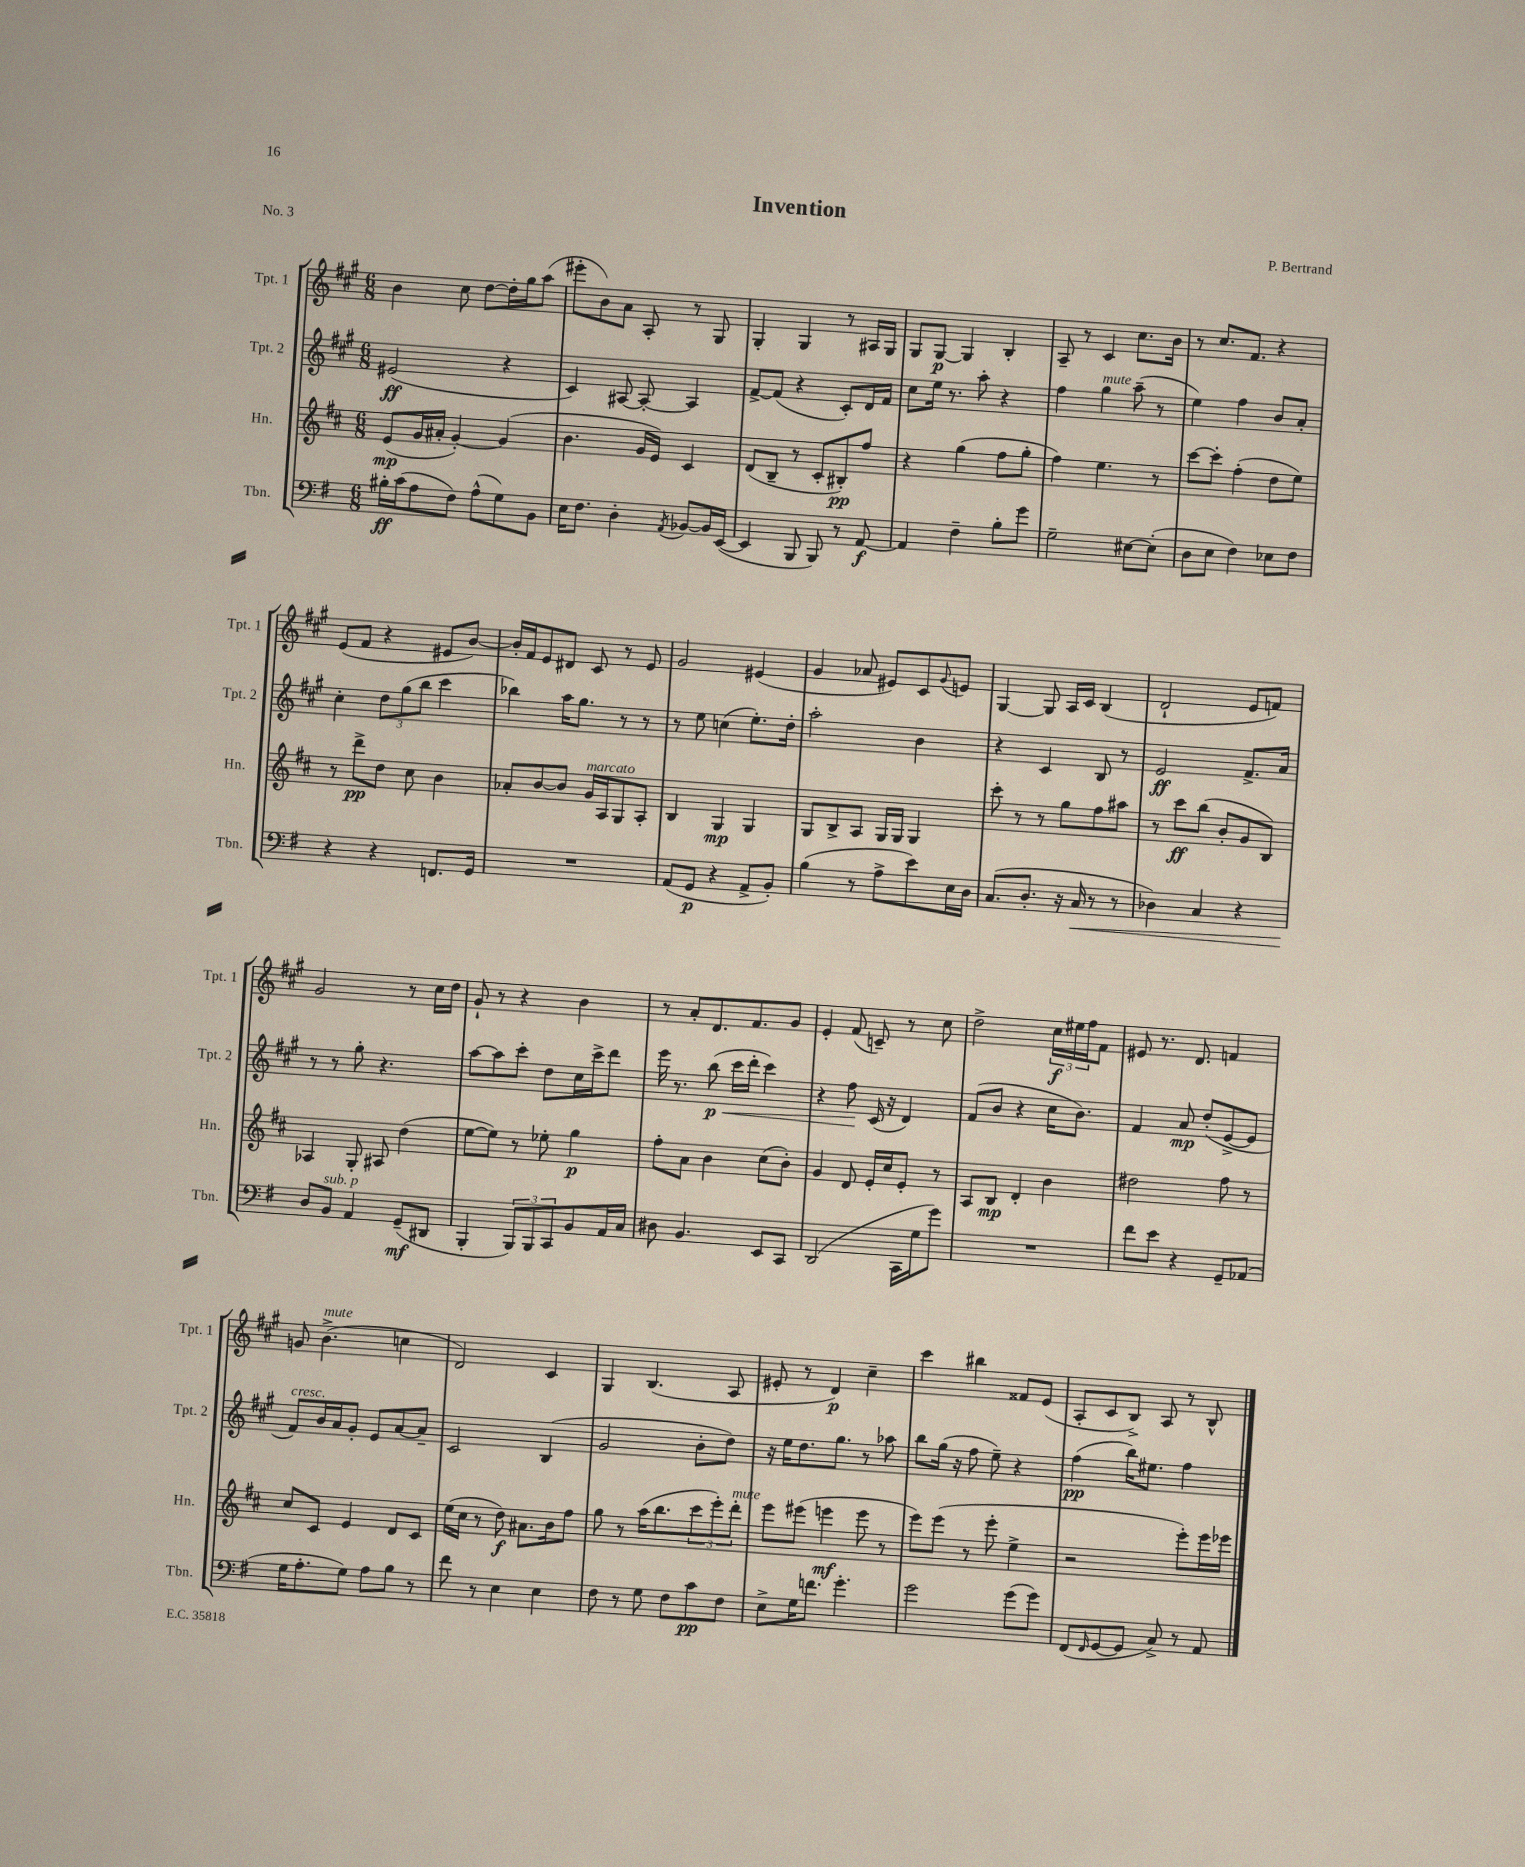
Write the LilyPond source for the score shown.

\header { title = "Invention" composer = "P. Bertrand" piece = "No. 3" }
<<
\new StaffGroup <<
\new Staff = "s0" \with { instrumentName = "Tpt. 1" shortInstrumentName = "Tpt. 1" } {
    \clef treble \key a \major \numericTimeSignature \time 6/8
    b'4 cis''8 d''8~ d''16-. gis''16 a''8( |
    eis'''8-. b'8) a'8 a8-. r8 gis8 |
    gis4-. gis4 r8 ais16 gis16 |
    gis8 gis8~\p gis4 b4-. |
    a8-- r8 cis'4 cis''8. b'16 |
    r8 cis''8. fis'8. r4 |
    e'8( fis'8 r4 eis'8 b'8~) |
    b'16-. fis'16 e'8 dis'8 cis'8 r8 e'8 |
    gis'2 eis'4( |
    gis'4 aes'8 eis'8) cis'8 \appoggiatura { gis'8 } e'8 |
    gis4~ gis8 a16 cis'16 b4( |
    d'2-! e'8 f'8) |
    gis'2 r8 cis''16 d''16 |
    gis'8-! r8 r4 b'4 |
    r8 a'8-. d'8. fis'8. gis'8 |
    e'4-. fis'8( c'8--) r8 cis''8 |
    d''2-> \tuplet 3/2 { cis''16\f eis''16 fis''16 } fis'8 |
    eis'8 r8. d'8. f'4 |
    g'8 b'4.->^\markup { \italic "mute" }( c''4 |
    d'2) cis'4 |
    gis4 b4.( a8 |
    eis'8-. r8 d'4\p) cis''4-- |
    cis'''4 bis''4 fisis'8 e'8( |
    a8-. cis'8 b8->) a8 r8 b8-^ \bar "|." |
}
\new Staff = "s1" \with { instrumentName = "Tpt. 2" shortInstrumentName = "Tpt. 2" } {
    \clef treble \key a \major \numericTimeSignature \time 6/8
    eis'2\ff( r4 |
    cis'4) ais8~ ais8~-. ais4 |
    fis'8~-> fis'8( r4 cis'8-.) d'16 fis'16 |
    cis''8 e''16 r8. a''8-. r4 |
    fis''4 gis''4^\markup { \italic "mute" } a''8--( r8 |
    e''4) fis''4 b'8 a'8-. |
    cis''4-. \tuplet 3/2 { d''8 gis''8( b''8 } cis'''4 |
    bes''4) a''16 gis''8. r8 r8 |
    r8 e''8 c''4( e''8.-.) d''16-. |
    a''2-. b'4 |
    r4 cis'4 b8 r8 |
    e'2\ff fis'8.-> a'16 |
    r8 r8 gis''8-. r4. |
    a''8~ a''8 cis'''8-. d''8 cis''16 cis'''16-> d'''8 |
    e'''16 r8. b''8\p\<( cis'''16 d'''16-. cis'''4) |
    r4 fis''8\! cis'16( r16 d'4) |
    fis'8( b'8 r4 cis''16 b'8.) |
    fis'4 a'8\mp d''8-.( e'8~-> e'8 |
    fis'8^\markup { \italic "cresc." }) b'16 a'16 gis'8-. e'8 a'8~ a'8-- |
    cis'2 b4( |
    gis'2 b'8-. d''8) |
    r16 e''16 d''8. gis''8. r8 aes''8 |
    b''8 gis''16( r16 fis''8 e''8--) r4 |
    fis''4\pp( b''16) eis''8. fis''4 \bar "|." |
}
\new Staff = "s2" \with { instrumentName = "Hn." shortInstrumentName = "Hn." } {
    \clef treble \key d \major \numericTimeSignature \time 6/8
    e'8\mp( g'16 ais'16-. g'4~-.) g'4( |
    b'4. g'16 e'16) cis'4 |
    d'8( b8-- r8 cis'8-. bis8-.\pp) fis''8 |
    r4 g''4( fis''8 g''8-. |
    fis''4) e''4. r8 |
    cis'''8~ cis'''8-. fis''4-.( d''8 e''8) |
    r8 d'''8->\pp d''8 cis''8 b'4 |
    aes'8-. b'8~ b'8 g'16^\markup { \italic "marcato" } a16 g8 a8-. |
    b4 g4\mp g4 |
    g8 b8-> a8 g16 g16 g4 |
    cis'''8-. r8 r8 g''8 fis''8 ais''8 |
    r8 cis'''8\ff b''8( b'8-. g'8 b8) |
    aes4 g8-. ais8 d''4( |
    e''8~ e''8) r8 ees''8-. g''4\p |
    fis''8-. a'8 b'4 cis''8( b'8-.) |
    g'4 d'8 e'16-. cis''16 e'8-. r8 |
    a8 b8\mp d'4-. b'4 |
    dis''2 fis''8 r8 |
    cis''8 cis'8 e'4 d'8 cis'8 |
    e''16( cis''16 r8 d''8\f) ais'8. b'16 fis''8 |
    g''8 r8 a''16( b''8. \tuplet 3/2 { cis'''8 e'''8-.) d'''8-.^\markup { \italic "mute" } } |
    e'''8 eis'''8( e'''4\mf e'''8 r8 |
    e'''8) e'''8( r8 e'''8-. e''4-> |
    r2 e'''8-.) e'''16 ees'''16 \bar "|." |
}
\new Staff = "s3" \with { instrumentName = "Tbn." shortInstrumentName = "Tbn." } {
    \clef bass \key g \major \numericTimeSignature \time 6/8
    bis16-.\ff c'16( a8 fis8) a8-^( g8) b,8 |
    e16 fis8. d4-. \acciaccatura { a,8 } bes,8~ bes,16 e,16~( |
    e,4 b,,8 b,,8) r8 a,8~\f |
    a,4 fis4-- b8-. g'8 |
    g2-- eis8~ eis8-.( |
    d8 e8 fis4) ees8 fis8 |
    r4 r4 f,8. g,16 |
    R2. |
    a,8( g,8\p r4 a,8-> b,8-.) |
    b4( r8 a8-> e'8) e16 d16 |
    c8.( d8.-. r16 c16\< r8 r8 |
    des4) c4 r4 |
    d8\! b,8^\markup { \italic "sub. p" } a,4 g,8--\mf( dis,8 |
    b,,4-. \tuplet 3/2 { b,,8) b,,8 c,8 } b,8 a,16 c16 |
    dis8 b,4. e,8 c,8 |
    d,2( c,16 g16 g'8) |
    R2. |
    fis'8 e'8 r4 g,8-- aes,8( |
    g16 a8.-. g8) a8 b8 r8 |
    fis'8 r8 e4 e4 |
    fis8 r8 g8 fis8 c'8\pp fis8 |
    e8-> g16 f'8. g'4.-. |
    g'2 g'8( g'8) |
    fis,8( \grace { fis,16 } g,8~ g,8 c8->) r8 a,8 \bar "|." |
}
>>
>>
\layout { \context { \Score \remove "Bar_number_engraver" } }
